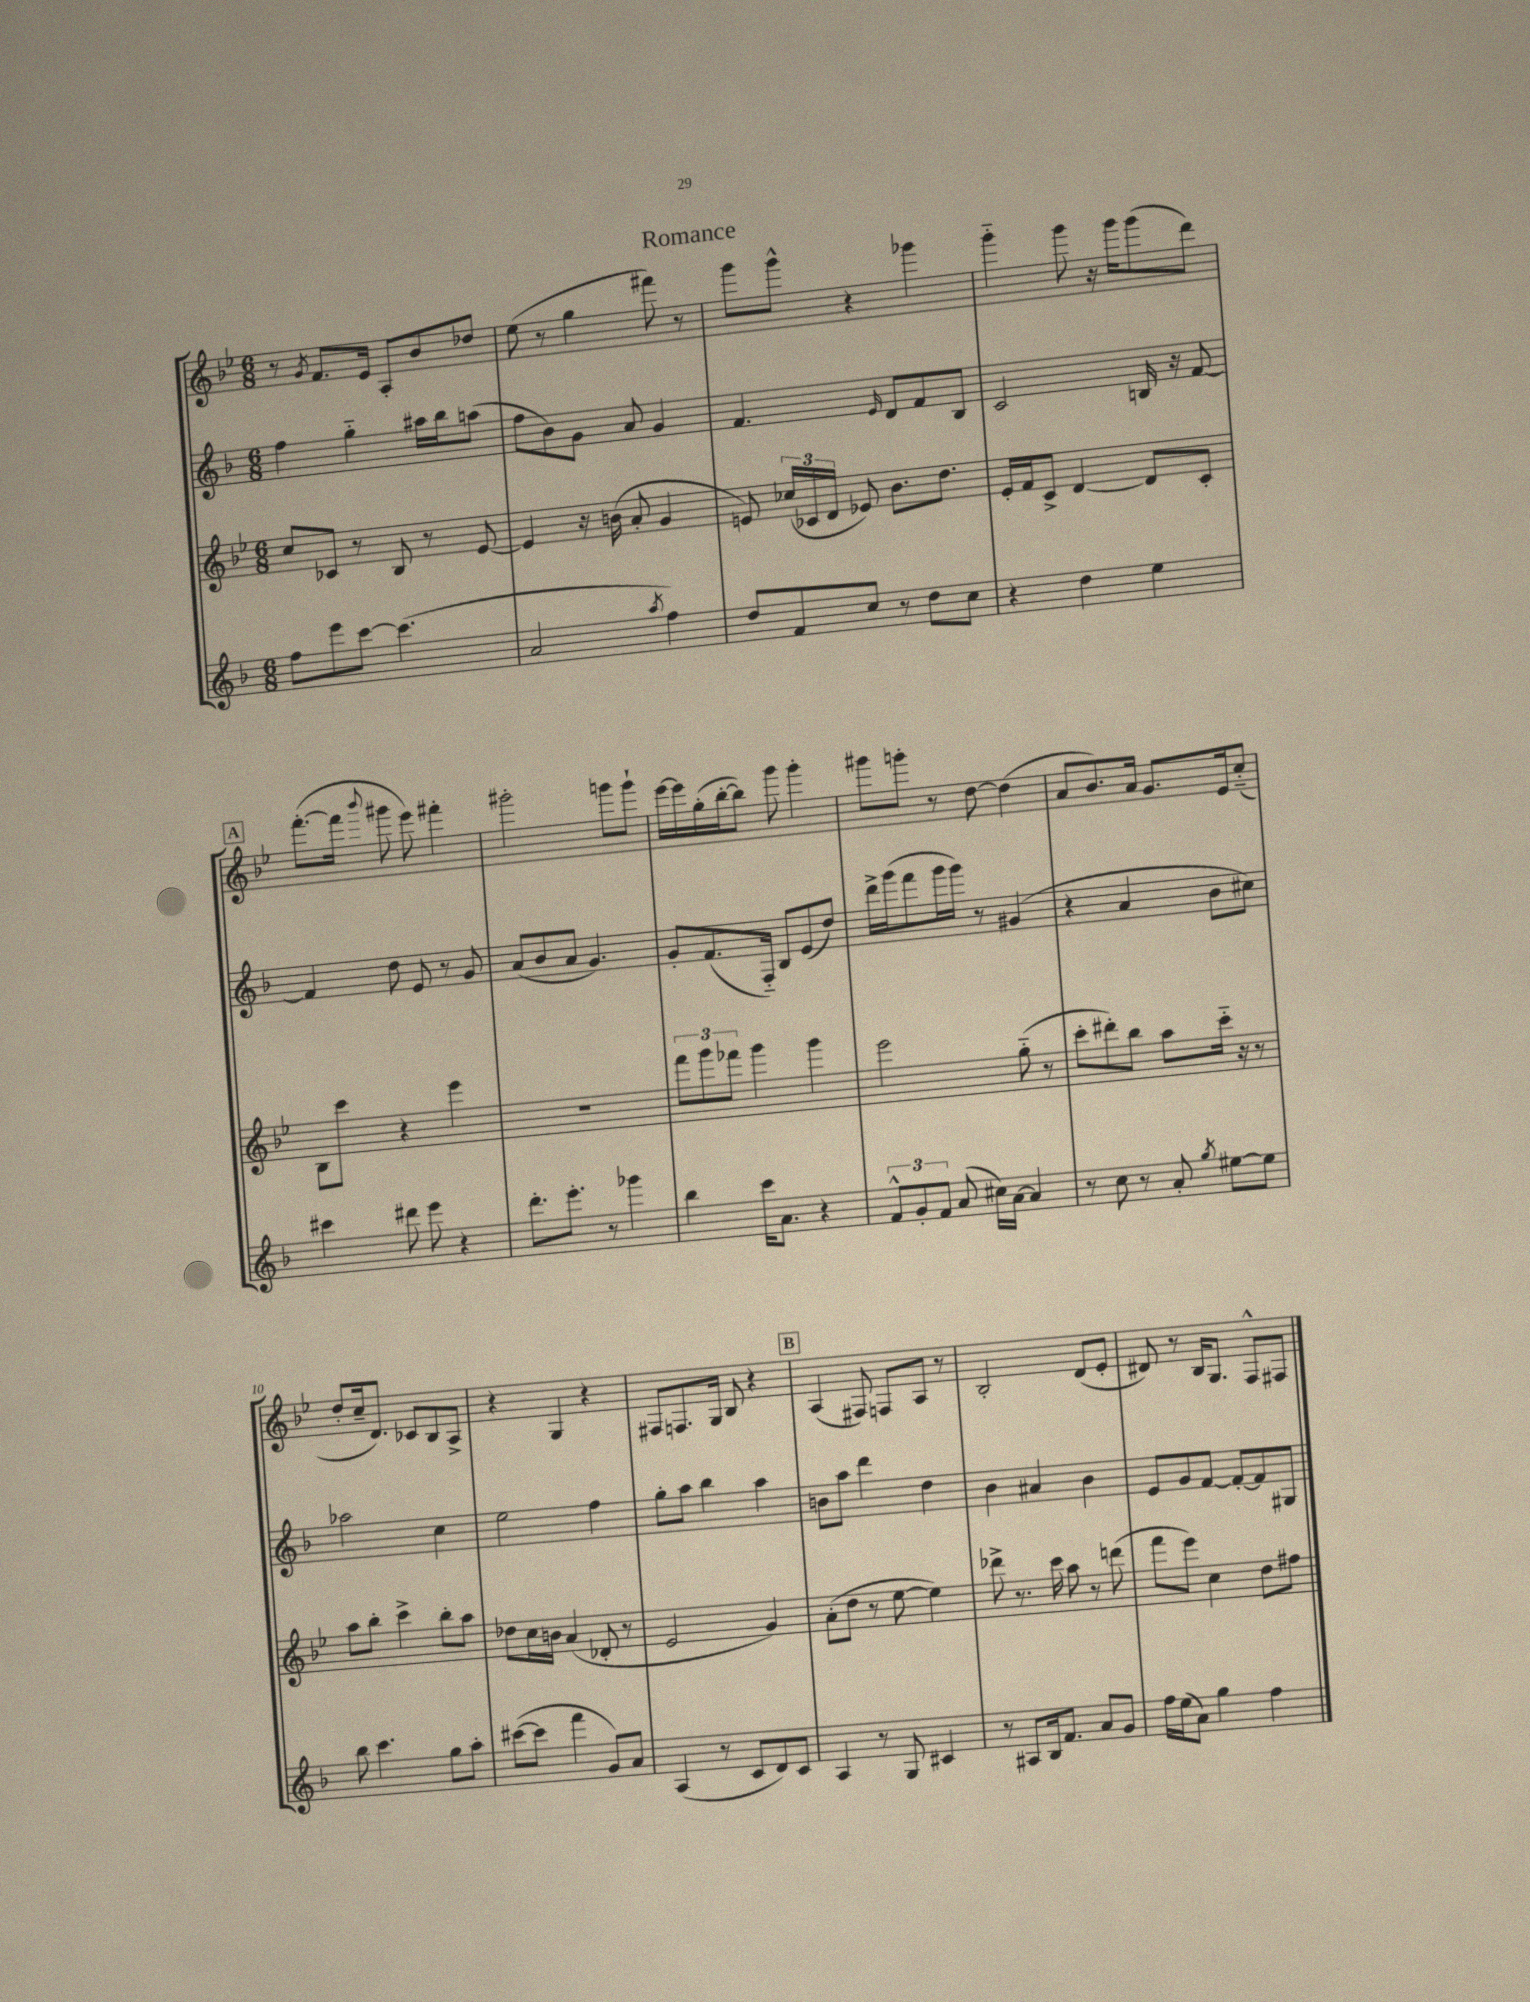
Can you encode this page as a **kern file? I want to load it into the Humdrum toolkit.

**kern	**kern	**kern	**kern
*part4	*part3	*part2	*part1
*staff4	*staff3	*staff2	*staff1
*clefG2	*clefG2	*clefG2	*clefG2
*k[b-]	*k[b-e-]	*k[b-]	*k[b-e-]
*M6/8	*M6/8	*M6/8	*M6/8
=1	=1	=1	=1
8ff\L	8cc/L	4ff\	8r
.	.	.	8qg/
8eee\	8c-X/J	.	8.f/L
[8ccc\J	8r	4gg\	.
.	.	.	16e-/Jk
(4.ccc\]	8B-/	.	8A'/L
.	8r	16aa#X\LL	8b-/
.	.	16bb-\J	.
.	[8e-/	(8aan\J	8dd-X/J
=2	=2	=2	=2
2a/	4e-/]	8ff\L	(8ee-\
.	.	8b-\)	8r
.	16r	8g\J	4gg\
.	(16bn\	.	.
.	8a'/	8a/	.
8qaa/	.	.	.
4ff\)	4g/	4g/	8fff#X\)
.	.	.	8r
=3	=3	=3	=3
8dd/L	8en/)	4.f/	8ggg\L
8f/	(24cc-X/LL	.	8ggg^^\J
.	24c-X/	.	.
.	24d/JJ	.	.
8cc/J	8e-X/)	.	4r
.	.	16qqe/	.
8r	8.b-\L	8d/L	.
8dd\L	.	8f/	4ggg-X\
.	8.dd\J	.	.
8cc\J	.	8B-/J	.
=4	=4	=4	=4
4r	16e-'/LL	2c/	4ggg\
.	16f/J	.	.
.	8c^/J	.	.
4dd\	[4d/	.	8ggg\
.	.	.	16r
.	.	.	16ggg\KL
4ee\	8d/L]	16Bn/	(8ggg\
.	.	16r	.
.	8c'/J	[8f/	8ddd\J)
!!LO:LB:g=z
!!LO:REH:place=s1:t=A
=5	=5	=5	=5
4ccc#X\	8B-\L	4f/]	([8.fff'\L
.	8ccc\J	.	.
.	.	.	16fff\Jk]
.	.	.	8qqbbb-/
8ddd#X\	4r	8dd\	8ggg#X\
8eee\	.	8e/	8eee-\)
4r	4eee-\	8r	4fff#X'\
.	.	8g/	.
=6	=6	=6	=6
8.ddd'\L	2.r	(8a/L	2ggg#X'\
.	.	8b-/	.
8.eee'\J	.	.	.
.	.	8a/J	.
8r	.	4.g/)	.
4ggg-X\	.	.	8gggn\L
.	.	.	8ggg`\J
=7	=7	=7	=7
4bb-\	12fff\L	8g'/L	[16eee-\LL
.	.	.	16eee-\]
.	12ggg\	.	.
.	.	(8.f/	(16gg'\
.	12fff-X\J	.	.
.	.	.	[16bb-'\J
16ccc\KL	4ggg\	.	8bb-\J])
8.a\J	.	16F/Jk)	.
.	.	8B-/L	8ggg\
4r	4ggg\	(8e/	4ggg'\
.	.	8dd/J)	.
=8	=8	=8	=8
12f^^/L	2eee-\	16ddd^\LL	8ggg#X\L
.	.	(16ggg\J	.
12g'/	.	.	.
.	.	8fff\	8gggn'\J
12f/J	.	.	.
(8a/	.	16ggg\L	8r
.	.	16ggg\JJ)	.
16cc#X\LL)	.	8r	[8dd\
[16a\JJ	.	.	.
4a/]	(8gg\	(4g#X/	(4dd\]
.	8r	.	.
=9	=9	=9	=9
8r	8ccc'\L	4r	8a/L
8cc\	8ddd#X'\)	.	8.b-/)
8r	8bb-\J	4a/	.
.	.	.	16a/Jk
8a'/	8aa\L	.	8.g/L
8qgg/	.	.	.
[8ee#X\L	16ccc\Jk	8b-\L	.
.	16r	.	16e-/k
8ee#\J]	8r	8cc#X\J)	(8cc/J
!!LO:LB:g=z
=10	=10	=10	=10
8bb-\	8aa\L	2aa-X\	8dd'/L
4.ccc\	8bb-'\J	.	16cc~/k
.	.	.	8.d/J)
.	4ccc^\	.	.
.	.	.	8c-X/L
8gg\L	8bb-'\L	4cc\	8B-/
8aa'\J	8aa\J	.	8A^/J
=11	=11	=11	=11
([8ccc#X\L	8dd-X\L	2ee\	4r
8ccc#\J]	16cc\L	.	.
.	16bn\JJ	.	.
4fff\	(4a/	.	4G/
8g/L)	8d-X'/	4ff\	4r
8a/J	8r	.	.
=12	=12	=12	=12
(4A/	2e-/	8gg'\L	8F#X/L
.	.	8aa\J	8.Fn/
8r	.	4bb-\	.
.	.	.	16G/Jk
8c/L	.	.	8B-/
8d/)	4g/)	4aa\	4r
8c/J	.	.	.
!!LO:REH:place=s1:t=B
=13	=13	=13	=13
4A/	(8a'\L	8bn\L	(4A/
.	8dd\J	8aa\J	.
8r	8r	4ddd\	8F#X/)
8G/	[8ee-\	.	8Fn/L
4c#X/	4ee-\])	4dd\	8A/J
.	.	.	8r
=14	=14	=14	=14
8r	8ddd-X^\	4b-\	2B-'/
8A#X/L	8.r	.	.
16B-/k	.	4a#X/	.
8.f/J	16ccc\	.	.
.	8aa\	.	.
8a/L	8r	4b-\	(8d/L
8g/J	(8dddn\	.	8e-'/J
=15	=15	=15	=15
16ff\LL	8fff\L	8e/L	8d#X/)
(16ee\J	.	.	.
8a\J)	8eee-\J)	8g/	8r
4gg\	4cc\	[8f/J	16B-/KL
.	.	.	8.G/J
.	.	8f'/L_	.
4ff\	8dd\L	8f/]	8F^^/L
.	8ff#X\J	8G#X/J	8F#X/J
==	==	==	==
*-	*-	*-	*-
